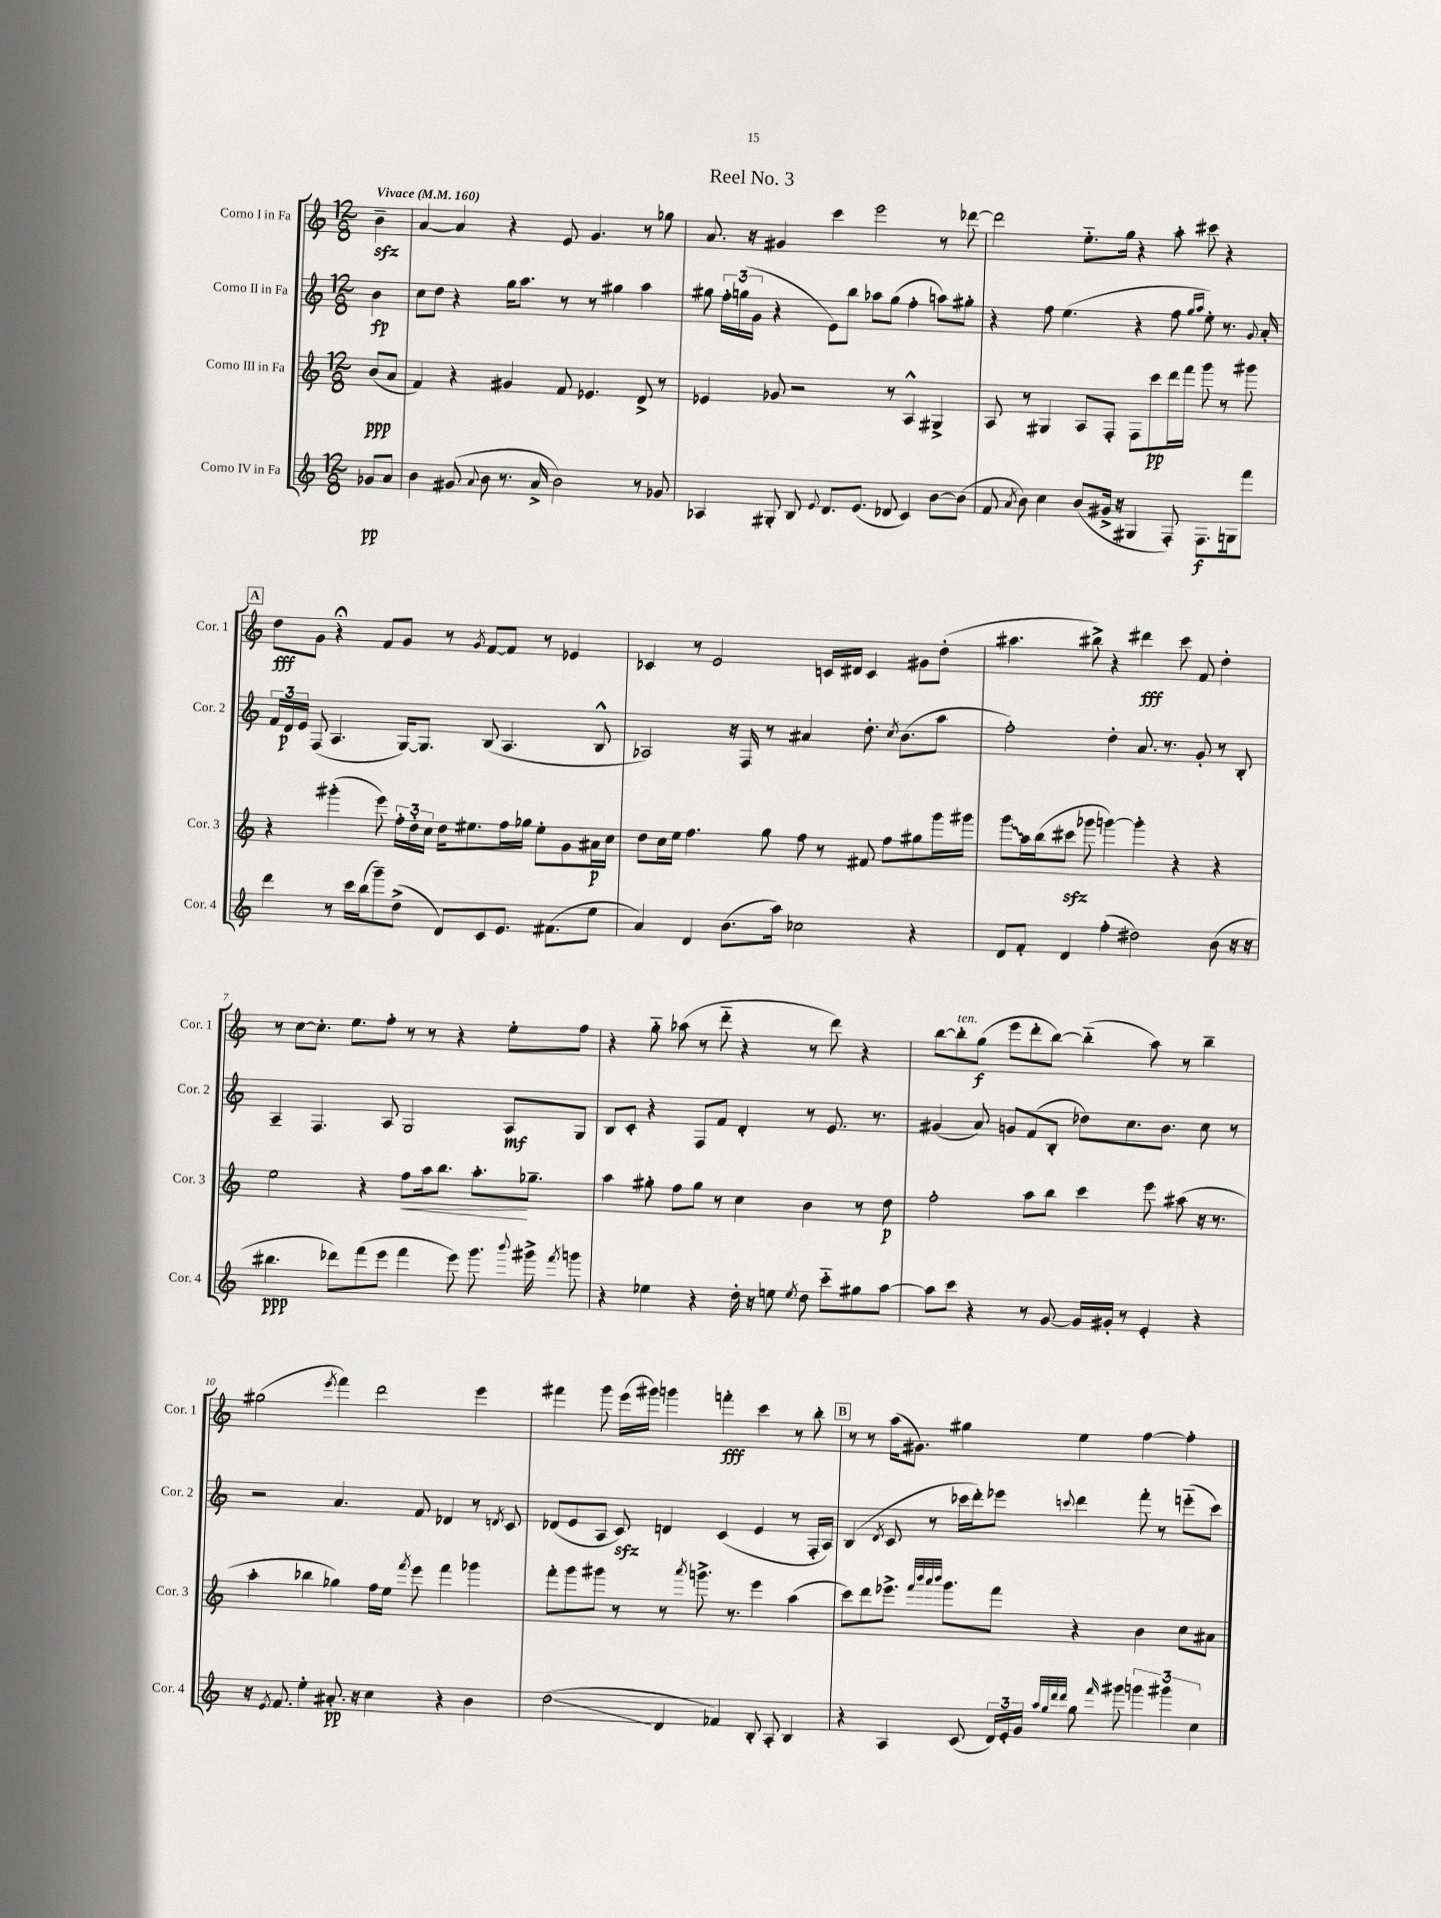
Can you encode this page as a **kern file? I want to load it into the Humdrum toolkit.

**kern	**kern	**kern	**kern
*staff4	*staff3	*staff2	*staff1
*clefG2	*clefG2	*clefG2	*clefG2
*k[]	*k[]	*k[]	*k[]
*M12/8	*M12/8	*M12/8	*M12/8
*MM160	*MM160	*MM160	*MM160
8g-/L	(8b/L	4b\	4b~\
8a/J	8a/J	.	.
=	=	=	=
4b\	4f/)	8cc\L	[4a/
.	.	8dd\J	.
(8g#/	4r	4r	4a/]
8qqa/	.	.	.
8b\	.	.	.
8.r	4g#/	16gg\LK	4r
.	.	8.aa\J	.
16a^/	.	.	.
2b\)	8f/	8r	8e/
.	4.e-/	8r	4.g/
.	.	4gg#\	.
8r	8d^/	4aa\	8r
8g-/	8r	.	8gg-\
=	=	=	=
4A-/	4e-/	8gg#\	8.a/
.	.	24ff'\LL	.
.	.	(24gg\	.
.	.	.	16r
.	.	24g\JJ	.
8G#'/	8g-/	4r	4g#/
8B/	2r	.	.
8qqe/	.	.	.
8.d/L	.	8e\L)	4ccc\
.	.	8bb\J	.
(8.e/J	.	.	.
.	.	8aa-\L	2eee\
8d-/	8r	(8gg\J	.
4c/)	4A^^/	4ff'\	.
[8b\L	4G#^/	8aa\L)	8r
(8b\]J	.	8gg#'\J	[8ddd-\
=	=	=	=
8f/	8A/	4r	2ddd-\]
8qa/	.	.	.
8b\)	8r	.	.
4cc\	4G#/	8ff\	.
.	.	(4.ee\	.
(8b/L	8A/L	.	8.ee'~\L
16g#^/Jk	8F'/J	.	.
16r	.	.	16gg\Jk
4G#/	8F\L	4r	4r
.	8ccc\	.	.
8F'/)	16ddd\L	8ff\	8aa'\
.	16fff\JJ	.	.
.	.	16qqgg/LL	.
.	.	16qqaa/JJ	.
8.F\L	8ggg\	8ee'\)	8ccc#\
.	8r	8.r	4r
16G\k	.	.	.
8fff\J	8ggg#\	.	.
.	.	8qqg/	.
.	.	16a'/	.
=	=	=	=
4ddd\	4r	24f/LL	8dd\L
.	.	24d/	.
.	.	24e/JJ	.
.	.	(8F/	8g\J
8r	(4ggg#'\	4.A/	4r;
16ccc\LL	.	.	.
(16bb\J	.	.	.
8ggg~\)	8eee\)	.	8f/L
(8dd^\J	24ff'\LL	[16G/LK)	8g/J
.	24dd'\	.	.
.	.	8.G/]J	.
.	24cc\JJ	.	.
8d/L)	16dd\LK	.	8r
.	8.ee#\	.	.
.	.	.	8qg/
8c/	.	(8B/	[8f/L
8.e/J	16ff\L	4.A/	8f/]J
.	16gg-\JJ	.	.
.	8ee#'\L	.	8r
(8.f#\L	.	.	.
.	8g\	.	4e-/
8ee\J	16a#\L	8B^^/	.
.	16cc\JJ	.	.
=	=	=	=
4a/)	8dd\L	2A-/)	4c-/
.	16cc\L	.	.
.	16ee\JJ	.	.
4d/	4.ff\	.	8r
.	.	.	2e/
(8.b\L	.	16r	.
.	.	16F/	.
.	8gg\	8r	.
16aa\Jk)	.	.	.
2cc-\	8ff\	4a#/	.
.	8r	.	16c/LL
.	.	.	16d#/JJ
.	8f#/	8.dd'\	4c/
.	8ff\L	.	.
.	.	8qcc/	.
.	.	(8.b\L	.
4r	8gg#\	.	8g#\L
.	16ggg\L	8aa\J	(8dd'\J
.	16ggg#\JJ	.	.
=	=	=	=
8d/L	8ggg\L	2ff'\)	4.aa#\
8f'/J	16aa\L	.	.
.	(16bb\J	.	.
4d/	8ccc#\J	.	.
.	8ggg-\	.	8bb#^\)
(4ff'\	[4ggg\)	4dd'\	4r
2dd#\)	4ggg'\]	8.a/	4ddd#\
.	.	8.r	.
.	4r	.	8ccc\
.	.	8g'/	8f/
(8b\	4r	8r	4dd'\
16r	.	8B'/	.
16r	.	.	.
=	=	=	=
4.bb#\	2ee\	4A~/	8r
.	.	.	[8cc\L
.	.	4.F/	8.cc'\]J
8ddd-\L)	.	.	.
.	.	.	8.ee\L
(8fff\	4r	.	.
8eee\J	.	8A/	8ff'\J
4fff\	8ff\L	2G/	8r
.	16aa\k	.	8r
.	8.bb\J	.	.
8eee\)	.	.	4r
8.ggg\	8.aa'\L	.	.
.	.	8A/L	8ee'\L
8qqbbb/	.	.	.
16ggg#^\	8.gg-~\J	.	.
8qfff/	.	.	.
8ggg\	.	8G/J	8ff\J
=	=	=	=
4r	4aa\	8B/L	4r
.	.	8c'/J	.
4ee-\	8gg#'\	4r	8gg'~\
.	8ff\L	.	(8aa-\
4r	8gg#\J	8F/L	8r
.	8r	8f/J	8ddd'~\
16dd'\	4cc\	4d'/	4r
16r	.	.	.
8ee\	.	.	.
8qee/	.	.	.
8dd\	4b\	8r	8r
8ccc'~\L	.	8.e/	8ddd\)
8gg#\	8r	.	4r
.	.	8.r	.
[8aa\J	8dd\	.	.
=	=	=	=
8aa\]L	2ff'\	(4g#/	[8bb\L
8ccc\J	.	.	8bb'\]
4r	.	8a/)	(8gg\J
.	.	8g/L	8eee\L
8r	8aa\L	(8f/	8ddd'\
[8g/	8bb\J	8B'/J	[8bb\J)
16g/]LL	4ccc\	8dd-\L)	(4bb'~\]
16g#'/JJ	.	.	.
8r	.	8.cc\	.
4e'/	8eee\	.	8aa\)
.	.	8.b\J	.
.	(8aa#\	.	8r
4r	16r	8cc\	4bb~\
.	8.r	.	.
.	.	8r	.
=	=	=	=
16r	4aa'\	2r	(2gg#\
8qe/	.	.	.
8.f/	.	.	.
4ee'\	4bb-\	.	.
.	.	.	8qeee/
8.a#'/	4gg-\)	4.a/	4fff\)
16r	.	.	.
4cc\	16ff\LL	.	2ddd\
.	16ee\JJ	.	.
.	8qfff/	.	.
.	8eee\	8f/	.
4r	4fff\	4d-/	.
4b\	4ggg-\	8r	4eee\
.	.	8qd/	.
.	.	8c/	.
=	=	=	=
(2dd\	8fff'\L	(8d-/L	4fff#\
.	8ggg\	8e/	.
.	8ggg#\J	8A/J	8ggg\
.	8r	8c/)	(16eee\LL
.	.	.	16ggg#\JJ)
4d/	8r	4d/	4ggg\
.	8qaaa/	.	.
.	8.ggg^\	.	.
4f-/)	.	(4c/	4fff'\
.	8.r	.	.
8B'/	4eee\	4e/	4ccc\
8A'/	.	.	.
4B/	(4aa\	8r	8r
.	.	16F'/LL	8bb'\
.	.	16A/JJ)	.
=	=	=	=
4r	8ccc\L)	(4B/	8r
.	8ddd\	.	8r
.	.	8qd/	.
4A/	8.eee-^\J	8c/	(16aa\LK
.	.	.	8.g#\J)
.	.	8r	.
.	32qqfff/LLL	.	.
.	32qqbbb/	.	.
.	32qqaaa/	.	.
.	32qqbbb/JJJ	.	.
.	8.ggg\L	.	.
(8c/	.	16ccc-\LL	4gg#\
.	.	16ddd'\J)	.
24d/LL)	8fff\J	8eee-\J	.
24e'/	.	.	.
24g/JJ	.	.	.
32qqaa/LLL	.	.	.
32qqgg/	.	.	.
32qqddd/	.	.	.
32qqddd/JJJ	.	8qqccc/	.
8gg\	4r	4ddd\	4ee\
16qqfff/	.	.	.
8ggg#\	.	.	.
6ggg\	4b\	8fff'\	[4ff\
.	.	8r	.
6ggg#\	.	.	.
.	8cc\L	(8eee'~\L	4ff'\]
6cc\	.	.	.
.	8a#\J	8ccc\J)	.
==	==	==	==
*-	*-	*-	*-
